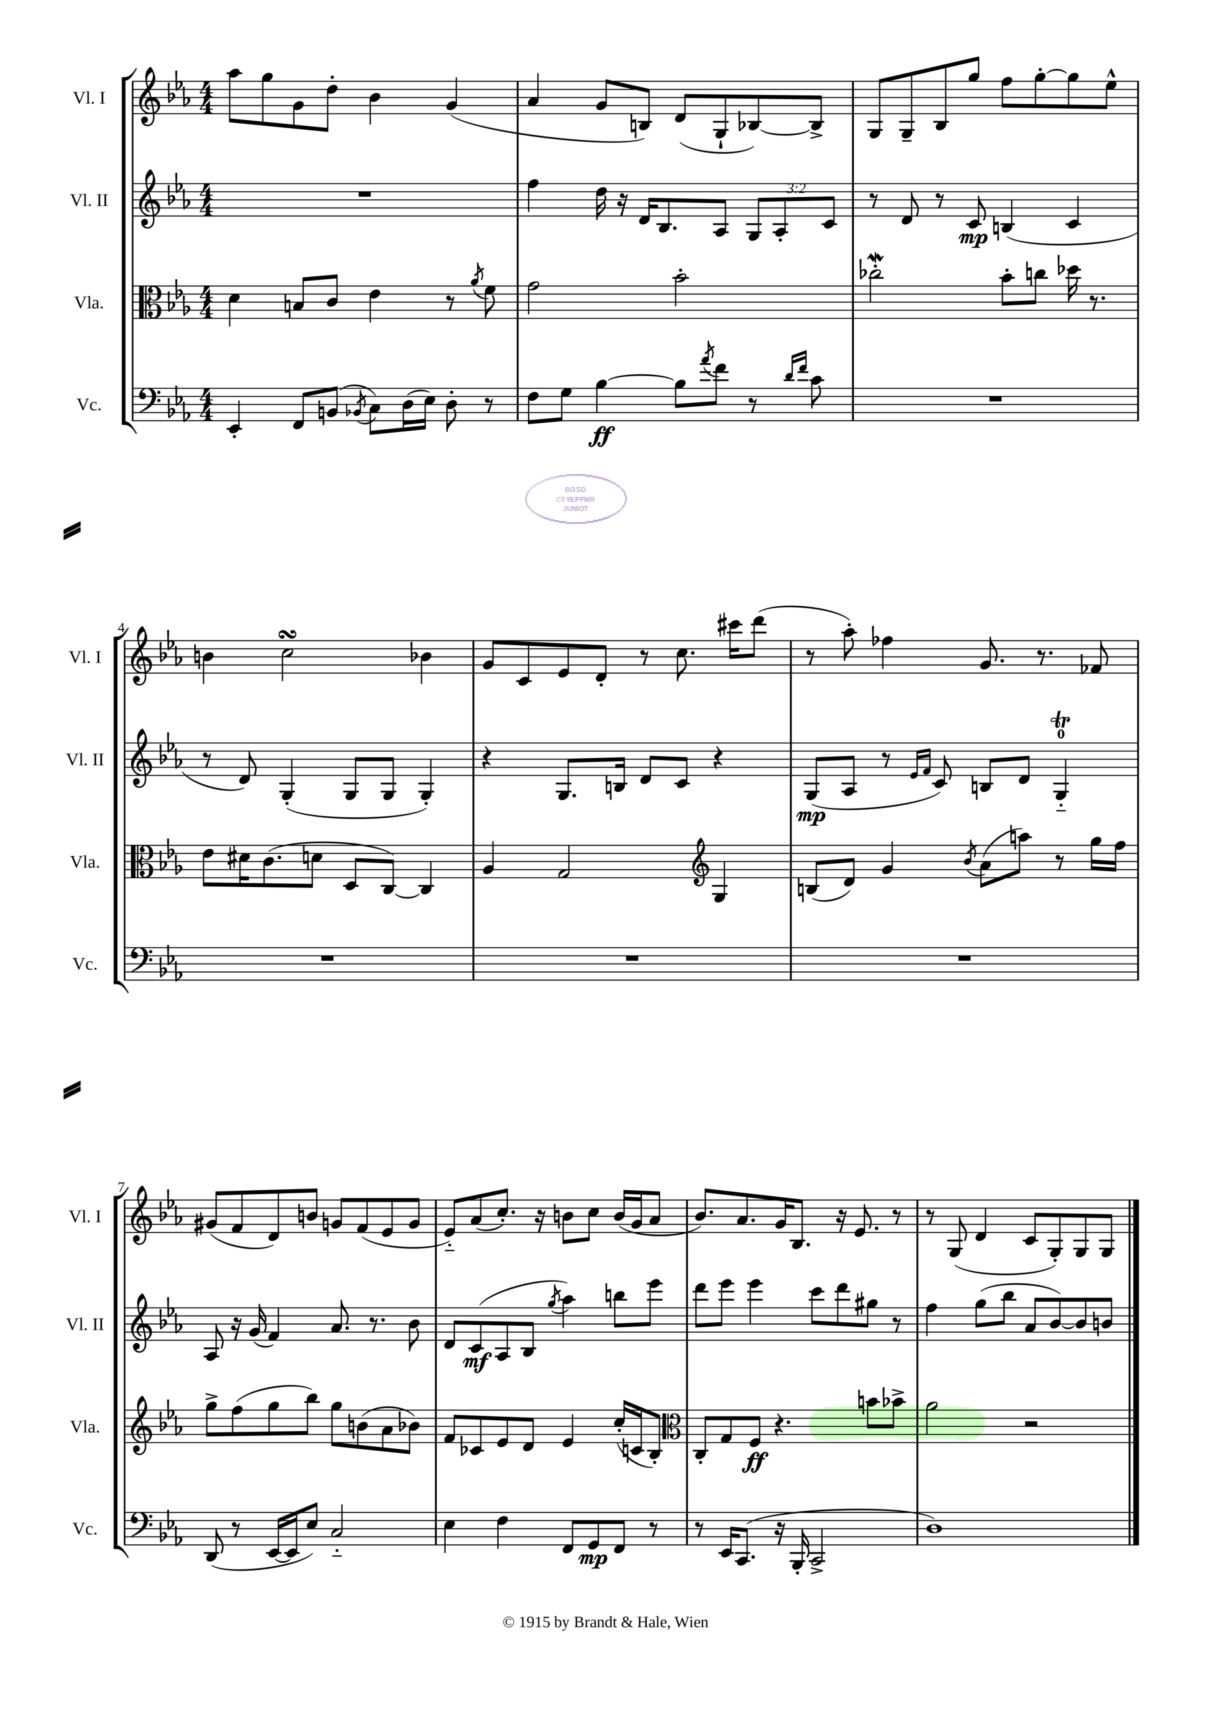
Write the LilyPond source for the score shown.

<<
\new StaffGroup <<
\new Staff = "s0" \with { instrumentName = "Vl. I" shortInstrumentName = "Vl. I" } {
    \clef treble \key ees \major \numericTimeSignature \time 4/4
    aes''8 g''8 g'8 d''8-. bes'4 g'4( |
    aes'4 g'8 b8) d'8( g8-! bes8~) bes8-> |
    g8 g8-- bes8 g''8 f''8 g''8~-. g''8 ees''8-^ |
    b'4 c''2\turn bes'4 |
    g'8 c'8 ees'8 d'8-. r8 c''8. cis'''16 d'''8( |
    r8 aes''8-.) fes''4 g'8. r8. fes'8 |
    gis'8( f'8 d'8) b'8 g'8 f'8( ees'8 g'8 |
    ees'8-_) aes'8( c''8.-.) r16 b'8 c''8 b'16( g'16 aes'8 |
    bes'8.) aes'8. g'16 bes8. r16 ees'8. r8 |
    r8 g8( d'4 c'8 g8-.) g8 g8 \bar "|." |
}
\new Staff = "s1" \with { instrumentName = "Vl. II" shortInstrumentName = "Vl. II" } {
    \clef treble \key ees \major \numericTimeSignature \time 4/4 \override Staff.TupletNumber.text = #tuplet-number::calc-fraction-text
    R1 |
    f''4 d''16 r16 d'16 bes8. aes8 \tuplet 3/2 { g8 aes8-. c'8 } |
    r8 d'8 r8 c'8\mp b4( c'4 |
    r8 d'8) g4-.( g8 g8 g4-.) |
    r4 g8. b16 d'8 c'8 r4 |
    g8\mp( aes8 r8 \grace { ees'16 f'16 } c'8) b8 d'8 g4-0-_\trill |
    aes8 r16 g'16( f'4) aes'8. r8. bes'8 |
    d'8 c'8\mf( aes8 bes8 \acciaccatura { g''8 } aes''4) b''8 ees'''8 |
    d'''8 ees'''8 ees'''4 c'''8 d'''8 gis''8 r8 |
    f''4 g''8( bes''8 aes'8 bes'8~) bes'8 b'8 \bar "|." |
}
\new Staff = "s2" \with { instrumentName = "Vla." shortInstrumentName = "Vla." } {
    \clef alto \key ees \major \numericTimeSignature \time 4/4
    d'4 b8 c'8 ees'4 r8 \acciaccatura { aes'8 } f'8 |
    g'2 bes'2-. |
    ces''2-.\mordent bes'8-. c''8 des''16 r8. |
    ees'8 dis'16 c'8.( d'8 d8 c8~) c4 |
    aes4 g2 \clef treble g4 |
    b8( d'8) g'4 \acciaccatura { bes'8 } aes'8( a''8) r8 g''16 f''16 |
    g''8-> f''8( g''8 bes''8) g''8 b'8( aes'8 bes'8) |
    f'8 ces'8 ees'8 d'8 ees'4 c''16-.( c'16 bes8-.) |
    \clef alto c8-. g8 f8\ff r4. b'8 bes'8-> |
    aes'2 r2 \bar "|." |
}
\new Staff = "s3" \with { instrumentName = "Vc." shortInstrumentName = "Vc." } {
    \clef bass \key ees \major \numericTimeSignature \time 4/4
    ees,4-. f,8 b,8( \acciaccatura { bes,8 } c8) d16( ees16) d8-. r8 |
    f8 g8 bes4~\ff bes8 \acciaccatura { aes'8 } f'8 r8 \grace { d'16 f'16 } c'8 |
    R1 |
    R1 |
    R1 |
    R1 |
    d,8( r8 ees,16~ ees,16 ees8) c2-_ |
    ees4 f4 f,8 g,8\mp f,8 r8 |
    r8 ees,16 c,8.( r16 bes,,16-. c,2-> |
    d1) \bar "|." |
}
>>
>>
